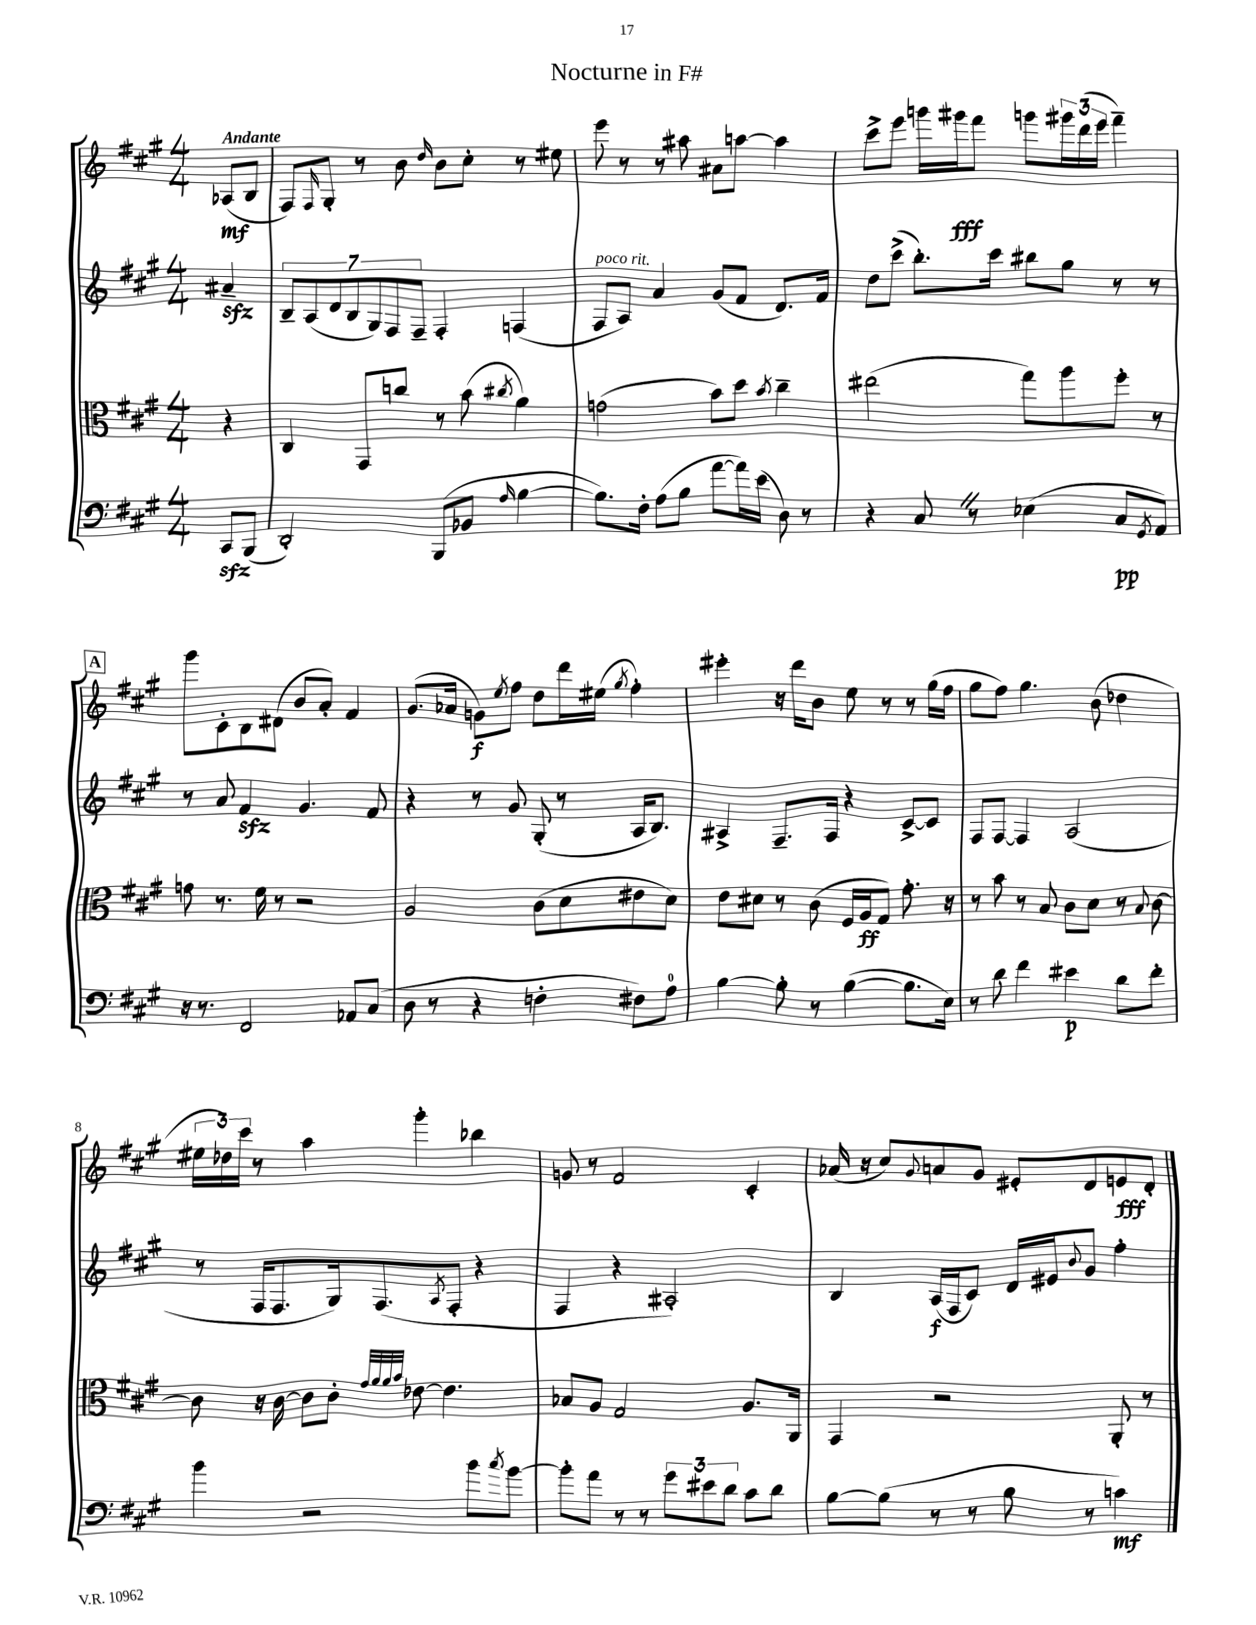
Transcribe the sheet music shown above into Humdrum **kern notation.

**kern	**kern	**kern	**kern
*staff4	*staff3	*staff2	*staff1
*clefF4	*clefC3	*clefG2	*clefG2
*k[f#c#g#]	*k[f#c#g#]	*k[f#c#g#]	*k[f#c#g#]
*M4/4	*M4/4	*M4/4	*M4/4
8CC#	4r	4a#~	(8A-
(8BBB	.	.	8B
=	=	=	=
2DD')	4C#	14B~	8F#)
.	.	(14A	.
.	.	.	16qqF#
.	.	.	8G#'
.	.	14d	.
.	.	14B	.
.	8GG#	.	8r
.	.	14G#)	.
.	.	14F#	.
.	8cc	.	8b
.	.	14F#~	.
.	.	.	16qqdd
(8BBB	8r	4F#'	8b
8BB-	(8b	.	8cc#'
16qqA	8qcc#	.	.
[4B	4a)	(4F	8r
.	.	.	8ee#
=	=	=	=
8.B])	(2g	8F#	8eee
.	.	8A)	8r
16F#'	.	.	.
(8A	.	4a	8r
8B	.	.	8aa#
[8a	8b)	(8g#	8a#
16a])	8dd	8f#	[8aa
(16e	.	.	.
.	8qb	.	.
8D)	4cc#~	8.d)	4aa]
8r	.	.	.
.	.	16f#	.
=	=	=	=
4r	(2ee#	8dd	8ccc#^
.	.	(8ccc#^	8eee
8C#	.	8.bb')	16ggg
.	.	.	16ggg#
8r	.	.	8fff#
.	.	16ccc#	.
(4E-	8gg#)	8bb#	8ggg
.	8aa	8gg#	24ggg#
.	.	.	(24ddd
.	.	.	24eee
8C#	8ff#'	8r	4fff#~)
8qGG#	.	.	.
8AA)	8r	8r	.
=	=	=	=
16r	8g	8r	8ggg#
8.r	.	.	.
.	8.r	8a	8c#'
2FF#	.	4f#	8B
.	16f#	.	.
.	8r	.	(8d#
.	2r	4.g#	8b
.	.	.	8a')
8AA-	.	.	4f#
(8C#	.	8f#	.
=	=	=	=
8D	2A	4r	(8.g#
8r	.	.	.
.	.	.	16a-
4r	.	8r	8g)
.	.	.	8qee
.	.	8g#	8ff#
4F'	(8c#	(8G#'	8dd
.	8d	8r	16ddd
.	.	.	(16ee#
.	.	.	8qgg#
8F#)	8e#	16A	4ff#')
.	.	8.B)	.
8A	8d)	.	.
=	=	=	=
[4B	8e	4A#^	4eee#'
.	8d#	.	.
8B']	8r	8.F#~	16r
.	.	.	16ddd
8r	(8c#	.	8b
.	.	16F#	.
([4B	16F#	4r	8ee
.	16A	.	.
.	8G#)	.	8r
8.B]	8.g#'	[8c#^	8r
.	.	8c#]	(16gg#
16E)	16r	.	16ff#
=	=	=	=
8r	8r	8F#	8gg#
8d	8b	[8F#	8ff#)
4f#	8r	4F#]	4.gg#
.	8B	.	.
4e#	8c#	(2A	.
.	8d	.	(8b
8d	8r	.	4dd-
.	8qqB	.	.
8f#'	[8c#	.	.
=	=	=	=
4b	8c#]	8r	24ee#
.	.	.	24dd-)
.	.	.	24ccc#
.	16r	16F#	8r
.	[16c#	8.F#	.
2r	8c#]	.	4aa
.	8c#'	16G#)	.
.	.	(8.F#	.
.	32qqg#	.	.
.	32qqa	.	.
.	32qqa	.	.
.	32qqb	.	.
.	[8e-	.	4ggg#'
.	.	8qA	.
.	4.e-]	8F#'	.
8b	.	4r	4bb-
8qcc#	.	.	.
[8b	.	.	.
=	=	=	=
8b']	8B-	4F#	8g
8a	8A	.	8r
8r	2G#	4r	2f#
8r	.	.	.
12g#	.	2A#')	.
12e#	.	.	.
12d	.	.	.
8c#	8.A	.	4c#'
8d	.	.	.
.	16AA	.	.
=	=	=	=
[8B	4GG#	4B	(16a-
.	.	.	16r
(8B]	.	.	8cc#)
.	.	.	8qqg#
8r	2r	(16A	8a
.	.	16F#	.
8r	.	8c#)	8g#
8B	.	16d	8e#'
.	.	16e#	.
.	.	8qqb	.
8r	.	8g#	8d
4c)	8AA'	4ff#'	8e
.	8r	.	8d'
==	==	==	==
*-	*-	*-	*-
